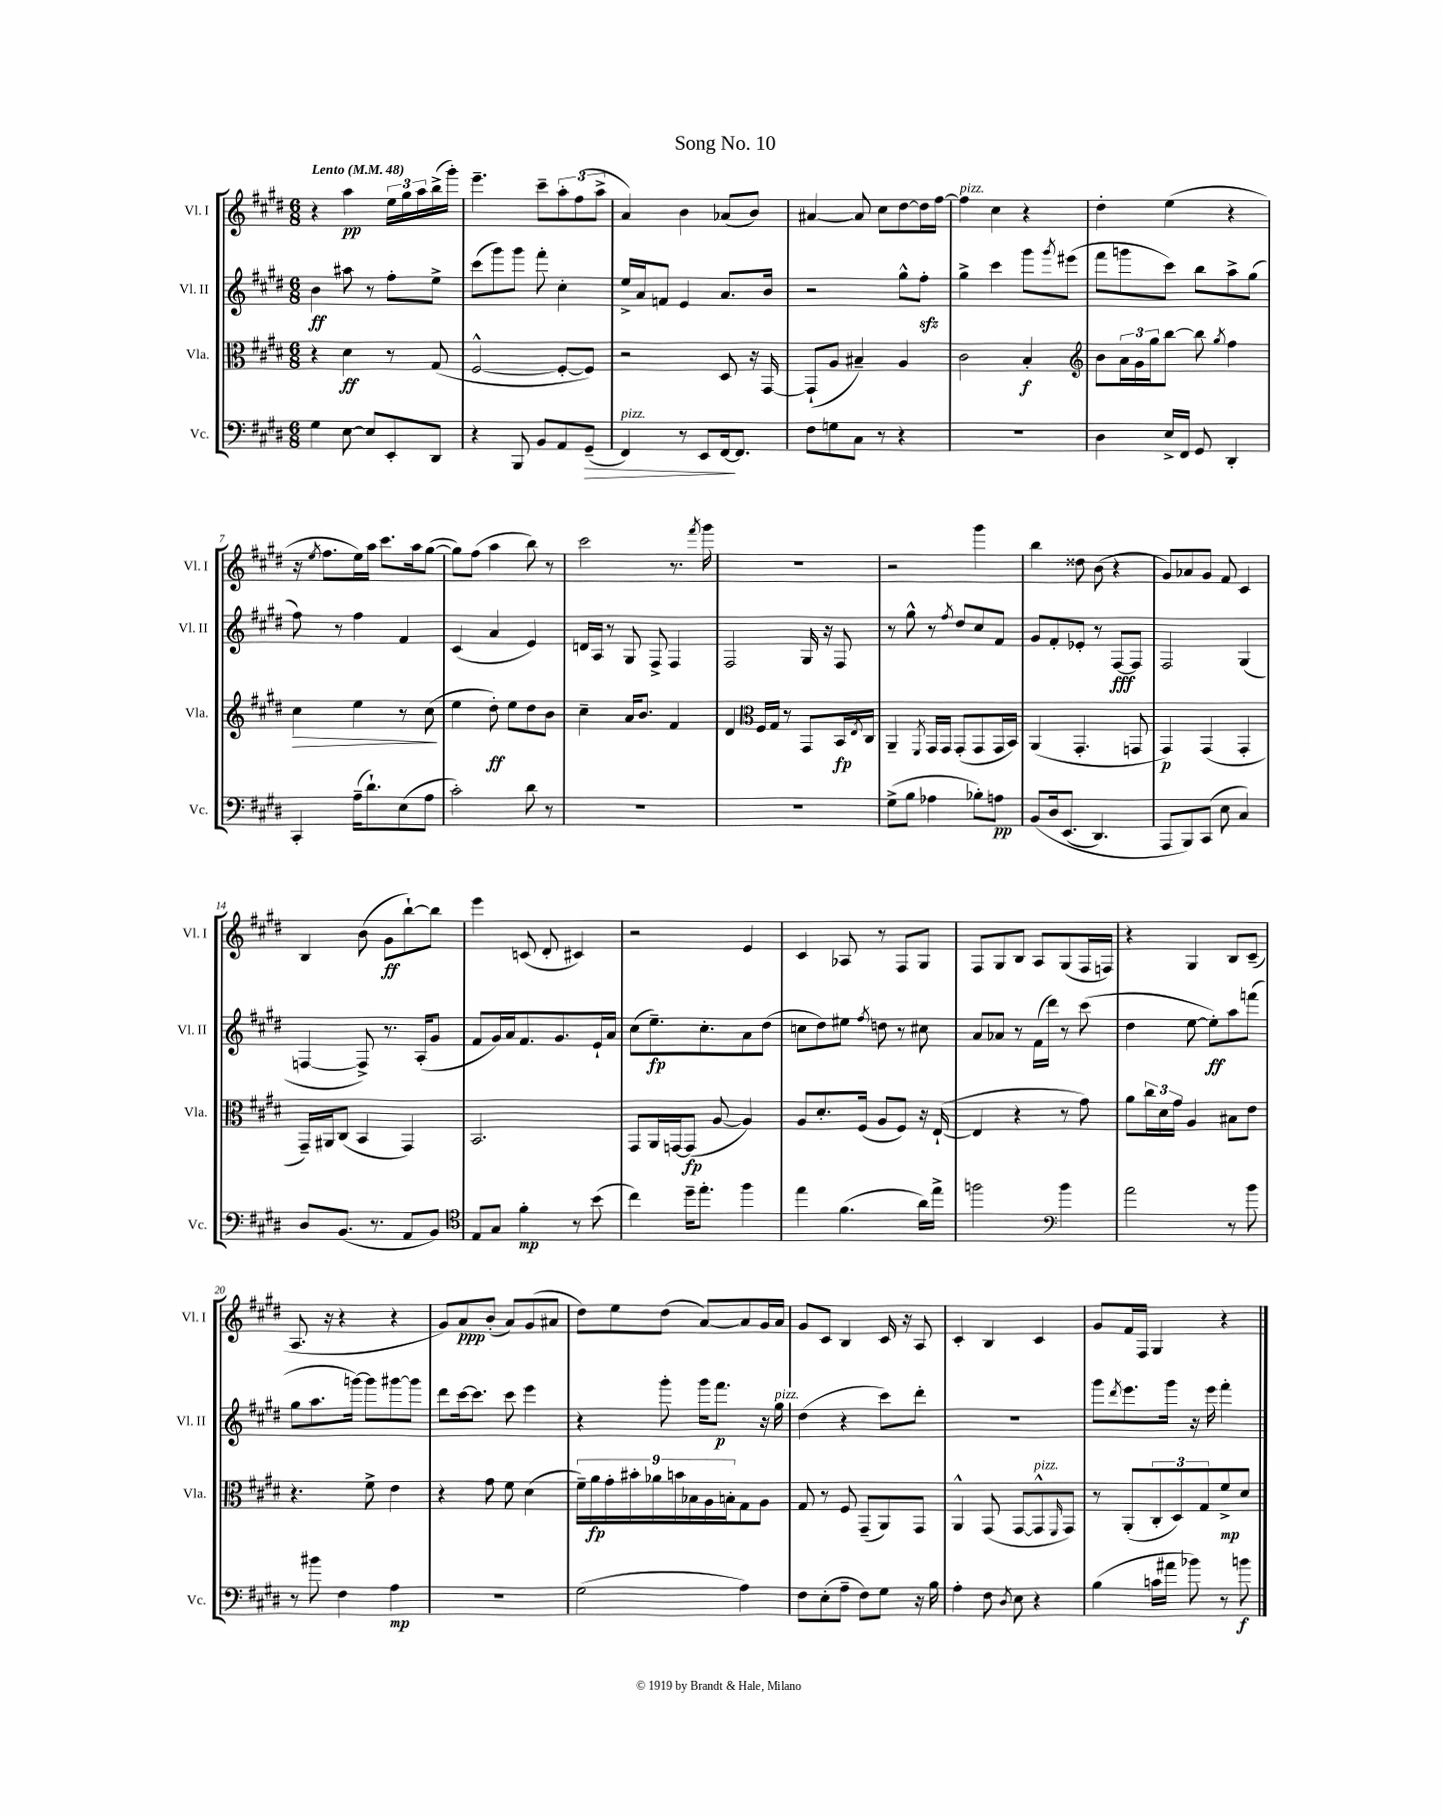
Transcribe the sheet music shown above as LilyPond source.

\header { title = "Song No. 10" }
<<
\new StaffGroup <<
\new Staff = "s0" \with { instrumentName = "Vl. I" shortInstrumentName = "Vl. I" } {
    \clef treble \key e \major \numericTimeSignature \time 6/8 \tempo "Lento" 4 = 48
    r4 a''4\pp \tuplet 3/2 { e''16 gis''16 a''16 } b''16->( gis'''16-.) |
    e'''4.-- cis'''8-- \tuplet 3/2 { a''8-. fis''8( a''8-> } |
    a'4) b'4 aes'8( b'8) |
    ais'4~ ais'8 cis''8 dis''8~ dis''16 fis''16~ |
    fis''4^\markup { \italic "pizz." } cis''4 r4 |
    dis''4-. e''4( r4 |
    r16 \acciaccatura { e''8 } fis''8. e''16) a''16 cis'''8. a''16 gis''8~( |
    gis''8) fis''8( a''4 b''8) r8 |
    cis'''2 r8. \acciaccatura { fis'''8 } gis'''16 |
    R2. |
    r2 gis'''4 |
    b''4 disis''8 b'8( r4 |
    gis'8) aes'8 gis'8 fis'8 cis'4 |
    b4 b'8( gis'8\ff b''8~-!) b''8 |
    e'''4 c'8( dis'8-. cis'4) |
    r2 e'4 |
    cis'4 aes8 r8 fis8 gis8 |
    fis8 gis8 b8 a8 gis8( fis16 f16) |
    r4 gis4 b8 cis'8--( |
    a8. r16 r4 r4 |
    gis'8) a'8\ppp b'8-.( a'8) gis'8( ais'8 |
    dis''8) e''8 dis''8( a'8~) a'8 gis'16 a'16 |
    gis'8 cis'8 b4 cis'16 r16 a8 |
    cis'4-. b4 cis'4 |
    gis'8 fis'16 fis16 gis4 r4 \bar "|." |
}
\new Staff = "s1" \with { instrumentName = "Vl. II" shortInstrumentName = "Vl. II" } {
    \clef treble \key e \major \numericTimeSignature \time 6/8
    b'4\ff ais''8 r8 fis''8-. e''8-> |
    cis'''8( gis'''8) gis'''8 fis'''8-. cis''4-. |
    e''16-> a'16 f'8 e'4 a'8. b'16 |
    r2 gis''8-^ fis''8-.\sfz |
    gis''4-> cis'''4 gis'''8 \acciaccatura { gis'''8 } eis'''8( |
    fis'''8 g'''8 cis'''8) b''8 a''8-> gis''8( |
    fis''8) r8 fis''4 fis'4 |
    cis'4( a'4 e'4) |
    d'16 a16 r8 gis8 fis8-> fis4 |
    fis2 gis16 r16 fis8 |
    r8 gis''8-^ r8 \acciaccatura { fis''8 } dis''8 cis''8 fis'8 |
    gis'8 fis'8-. ees'8-. r8 fis8~\fff fis8 |
    fis2 gis4( |
    f4~ f8->) r8. a16-.( gis'8 |
    fis'8 gis'16) a'16 fis'8. gis'8. e'16-! a'16 |
    cis''8( e''8.--\fp) cis''8.-. a'8 dis''8( |
    c''8 dis''8) eis''8 \acciaccatura { fis''8 } d''8 r8 cis''8 |
    a'8 aes'8 r8 fis'16( dis'''16) r8 cis'''8( |
    dis''4 e''8~ e''8-.\ff) a''8 f'''8( |
    gis''8 a''8. g'''16~) g'''8 gis'''8~ gis'''8 |
    dis'''8 cis'''16~ cis'''8. cis'''8 e'''4 |
    r4 gis'''8-. gis'''16 fis'''8.\p r16 gis''16^\markup { \italic "pizz." } |
    dis''4( r4 cis'''8) dis'''8-. |
    R2. |
    gis'''8 \acciaccatura { dis'''8 } e'''8. gis'''16 r16 e'''16 fis'''4-. \bar "|." |
}
\new Staff = "s2" \with { instrumentName = "Vla." shortInstrumentName = "Vla." } {
    \clef alto \key e \major \numericTimeSignature \time 6/8
    r4 dis'4\ff r8 gis8( |
    fis2~-^ fis8~-. fis8) |
    r2 dis8 r16 gis,16~ |
    gis,8-!( a8 bis4--) a4 |
    cis'2 b4-.\f |
    \clef treble b'8 \tuplet 3/2 { a'16 gis'16 gis''16 } b''8~ b''8 \acciaccatura { gis''8 } fis''4 |
    cis''4\> e''4 r8 cis''8\!( |
    e''4 dis''8-.\ff) e''8 dis''8 b'8 |
    cis''4-- a'16 b'8. fis'4 |
    dis'4 \clef alto fis16 gis16 r8 gis,8 b,16\fp \acciaccatura { e8 } cis16 |
    a,4-- \acciaccatura { fis,8 } gis,16 gis,16 gis,8-.( gis,8 gis,16 b,16) |
    a,4( gis,4.-. g,8 |
    gis,4\p) gis,4( gis,4-. |
    gis,16--) ais,16 cis8( b,4 gis,4) |
    b,2. |
    gis,8 a,16 g,16~ g,8\fp( a8~ a4) |
    a8 dis'8.-. fis16( a8 fis8) r16 e16~-!( |
    e4 r4 r8 gis'8) |
    a'8 \tuplet 3/2 { cis''16 dis'16 gis'16 } a4 bis8 e'8 |
    r4. fis'8-> e'4 |
    r4 gis'8 fis'8 dis'4( |
    \tuplet 9/8 { fis'16--) a'16\fp gis'16-. bis'16-. aes'16 b'16 bes16 a16 b16-. } gis8 a8 |
    gis8 r8 fis8 gis,8--( a,8) gis,8 |
    a,4-^ gis,8( gis,8~ gis,8-^^\markup { \italic "pizz." } \grace { fis,16 } gis,8) |
    r8 a,8-.( \tuplet 3/2 { cis8-. dis8) gis8 } fis'8->\mp dis'8 \bar "|." |
}
\new Staff = "s3" \with { instrumentName = "Vc." shortInstrumentName = "Vc." } {
    \clef bass \key e \major \numericTimeSignature \time 6/8
    gis4 e8~ e8 e,8-. dis,8 |
    r4 b,,8 b,8 a,8 gis,8--\>( |
    fis,4^\markup { \italic "pizz." }) r8 e,8 fis,16~\! fis,8. |
    fis8 g8 cis8 r8 r4 |
    R2. |
    dis4 e16-> fis,16 gis,8 dis,4-. |
    cis,4-. a16--( dis'8.-!) e8( a8 |
    cis'2-.) dis'8 r8 |
    R2. |
    R2. |
    gis8->( b8 aes4 bes8-.) a8\pp |
    b,8\( dis16 e,8.( dis,4.) |
    a,,8 b,,8\) cis,8( e8 cis4) |
    dis8 b,8.( r8. a,8 b,8) |
    \clef tenor e8 gis8 fis'4-.\mp r8 b'8( |
    cis''4) dis''16-- e''8.-. fis''4 |
    e''4 fis'4.( a'16) e''16-> |
    f''2 \clef bass b'4 |
    a'2 r8 b'8 |
    r8 bis'8 fis4 a4\mp |
    R2. |
    gis2( a4) |
    fis8 e8-.( a8-- fis8) gis8 r16 b16 |
    a4-. fis8 \acciaccatura { dis8 } e8 r4 |
    b4( c'16 ais'16 bes'8) r8 b'8\f \bar "|." |
}
>>
>>
